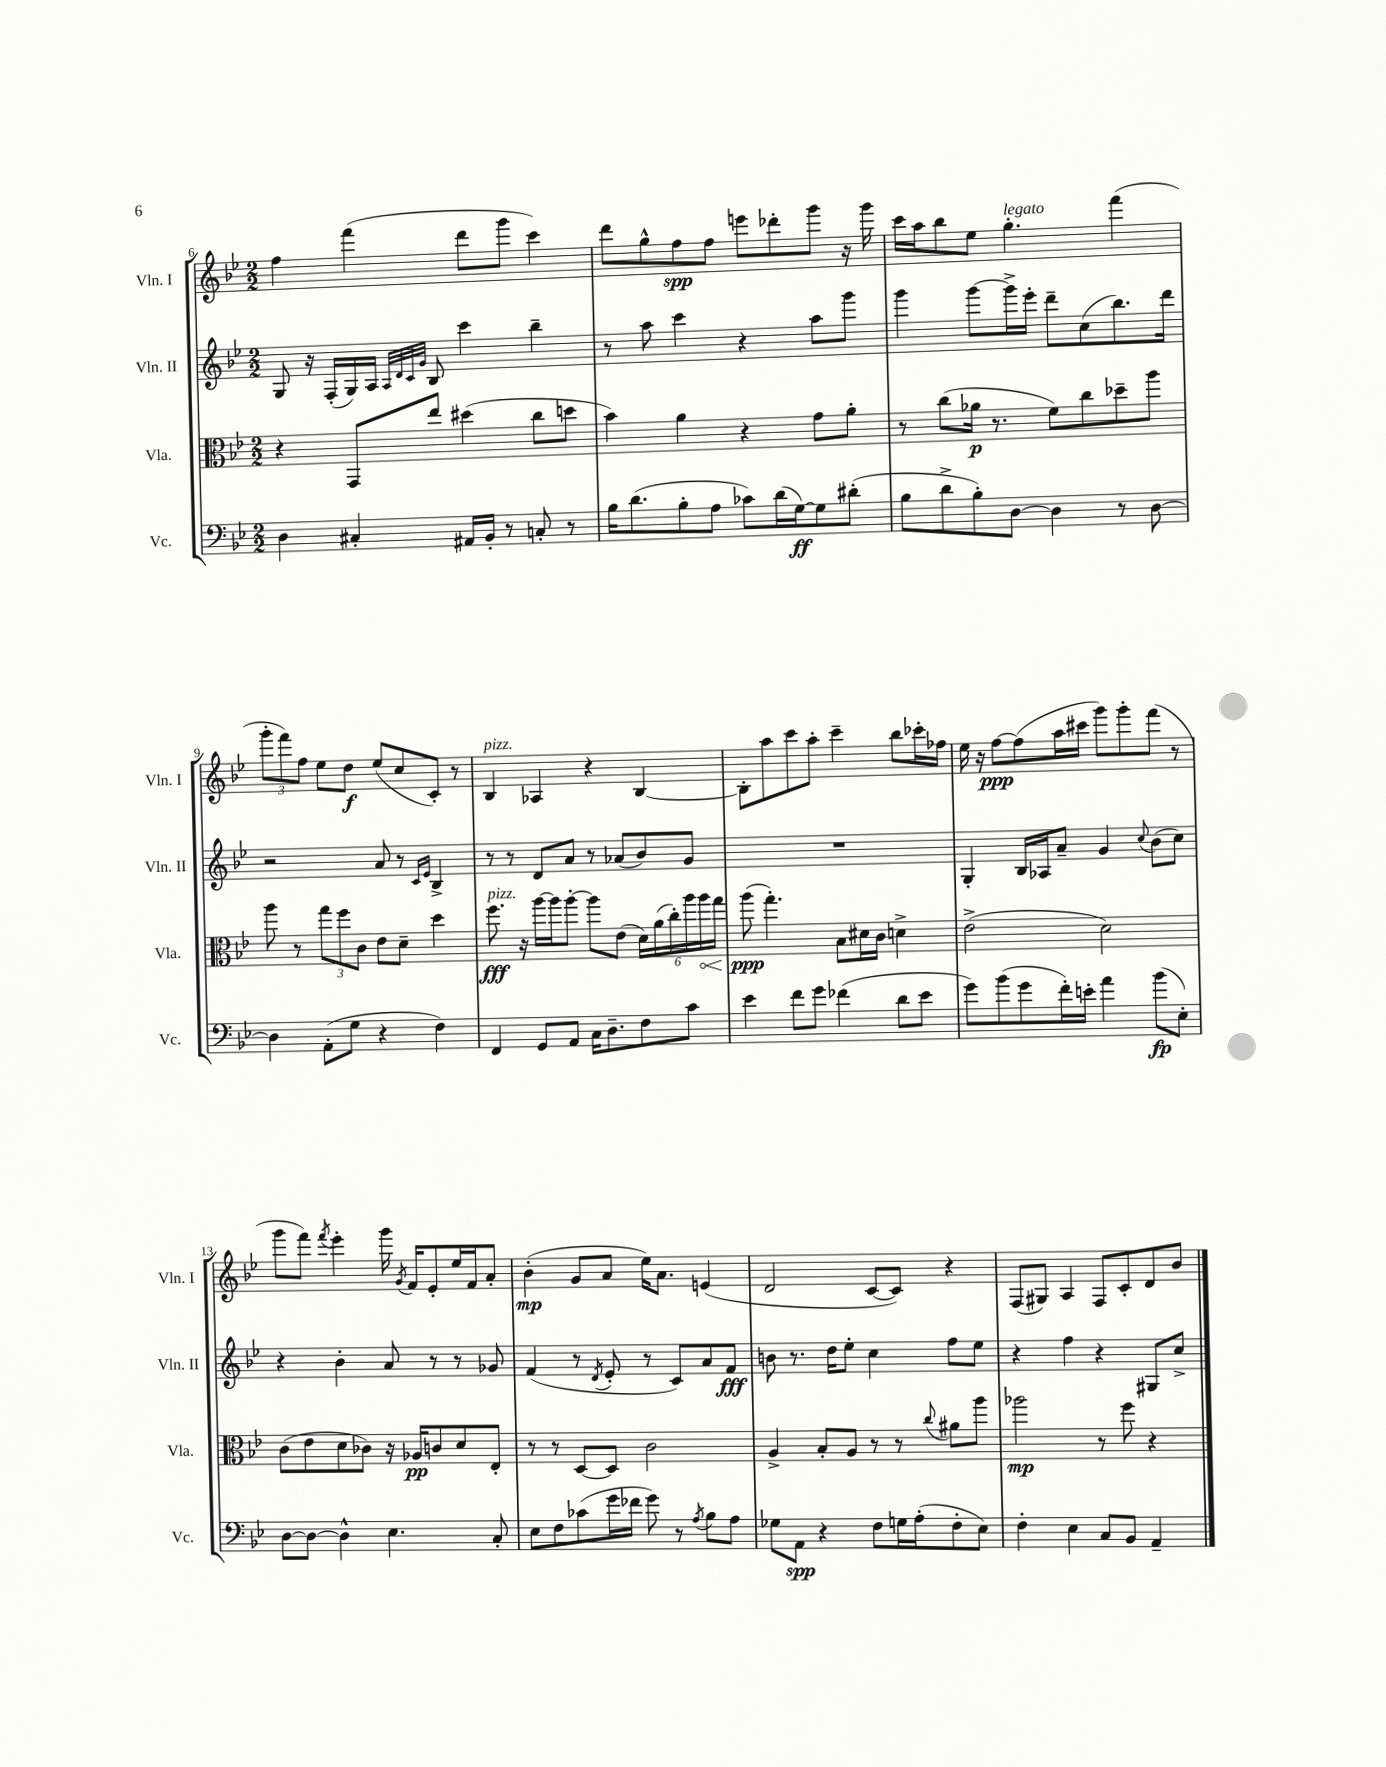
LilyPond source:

<<
\new StaffGroup <<
\new Staff = "s0" \with { instrumentName = "Vln. I" shortInstrumentName = "Vln. I" } {
    \clef treble \key bes \major \numericTimeSignature \time 2/2
    \autoBeamOff f''4 f'''4( d'''8[ g'''8] c'''4) |
    d'''8[ g''8-^ f''8\spp f''8] e'''8[ des'''8-. g'''8] r16 g'''16 |
    c'''16[ a''16 bes''8 ees''8] g''4.-.^\markup { \italic "legato" } f'''4( |
    \tuplet 3/2 { g'''8[-. f'''8) f''8] } ees''8[ d''8]\f ees''8[( c''8 c'8]-.) r8 |
    bes4^\markup { \italic "pizz." } aes4 r4 bes4~ |
    bes8[-. a''8 c'''8 a''8]-. c'''4-- bes''8[ ces'''16-. fes''16] |
    ees''16 r16 f''8[~\ppp f''8( a''16 cis'''16] g'''8[) g'''8-. f'''8]( r8 |
    g'''8[ f'''8]) \acciaccatura { f'''8 } ees'''4-. g'''16 \acciaccatura { g'8 } f'16[ ees'8-. ees''16 f'16 a'8]-. |
    bes'4-.\mp( g'8[ a'8] ees''16[) a'8.] e'4( |
    d'2 c'8[~ c'8]) r4 |
    f8[( gis8]) a4 f8[ c'8-. d'8 bes'8] \bar "|." |
}
\new Staff = "s1" \with { instrumentName = "Vln. II" shortInstrumentName = "Vln. II" } {
    \clef treble \key bes \major \numericTimeSignature \time 2/2
    \autoBeamOff g8 r16 f16[-.( g16) a16] \grace { a32[ d'32 c'32 g'32] } bes8 c'''4 bes''4-- |
    r8 a''8 c'''4 r4 a''8[ g'''8] |
    g'''4 g'''8[~ g'''16-> ees'''16]-. d'''8[-- c''8( bes''8.) d'''16] |
    r2 a'8 r8 \grace { c'16[ ees'16] } bes4-> |
    r8 r8 d'8[ a'8] r8 aes'8[( bes'8) g'8] |
    R1 |
    g4-. bes16[ aes16 a'8]-- g'4 \appoggiatura { c''8 } bes'8[( c''8]) |
    r4 bes'4-. a'8 r8 r8 ges'8 |
    f'4( r8 \acciaccatura { d'8 } ees'8-. r8 c'8[) a'8 f'8]\fff |
    b'8 r8. d''16[ ees''8]-. c''4 f''8[ ees''8] |
    r4 f''4 r4 gis8[ c''8]-> \bar "|." |
}
\new Staff = "s2" \with { instrumentName = "Vla." shortInstrumentName = "Vla." } {
    \clef alto \key bes \major \numericTimeSignature \time 2/2
    \autoBeamOff r4 g,8[ ees''8] dis''4( c''8[ d''8] |
    bes'4) a'4 r4 g'8[ a'8]-. |
    r8 c''8[( aes'16]\p r8. f'8[) c''8 des''8-- a''8] |
    a''8 r8 \tuplet 3/2 { g''8[ f''8 c'8] } ees'8[ d'8]-- d''4 |
    f''8.\fff^\markup { \italic "pizz." } r16 a''16[~ a''16 a''8]~-. a''8[ ees'8]( \tuplet 6/4 { d'16[) a'16( c''16-.) a''16 \once \override Hairpin.circled-tip = ##t a''16\< g''16] } |
    a''8\ppp\!( g''4.-.) bes8[ dis'16 c'16] d'4-> |
    ees'2->( d'2) |
    c'8[( ees'8 d'8 ces'8]) r16 aes16[\pp c'8 d'8 ees8]-. |
    r8 r8 d8[~ d8] c'2 |
    a4-> bes8[-. a8] r8 r8 \appoggiatura { c''8 } ais'8[ a''8] |
    aes''2\mp r8 f''8 r4 \bar "|." |
}
\new Staff = "s3" \with { instrumentName = "Vc." shortInstrumentName = "Vc." } {
    \clef bass \key bes \major \numericTimeSignature \time 2/2
    \autoBeamOff d4 cis4-. ais,16[ bes,16]-. r8 c8-. r8 |
    bes16[ d'8.( bes8-. a8] ces'8[) d'16( g16~\ff) g8 dis'8]-.( |
    bes8[ d'8-> bes8-.) d8]~ d4 r8 d8~ |
    d4 a,8[-.( g8] r4 f4) |
    f,4 g,8[ a,8] c16[ d8.-- f8 c'8] |
    ees'4 f'8[ g'8] fes'4( d'8[ ees'8] |
    g'8[) bes'8( g'8 f'16-.) e'16]-. a'4 bes'8[\fp( ees8]-.) |
    d8[~ d8]~ d4-^ ees4. c8-. |
    ees8[ f8 ces'8( g'16 fes'16] g'8) r8 \acciaccatura { a8 } bes8[ a8] |
    ges8[ a,8]\spp r4 f8[ g16 a16-.( f8-. ees8]) |
    f4-. ees4 c8[ bes,8] a,4-- \bar "|." |
}
>>
>>
\layout { \context { \Score currentBarNumber = #6 } }
